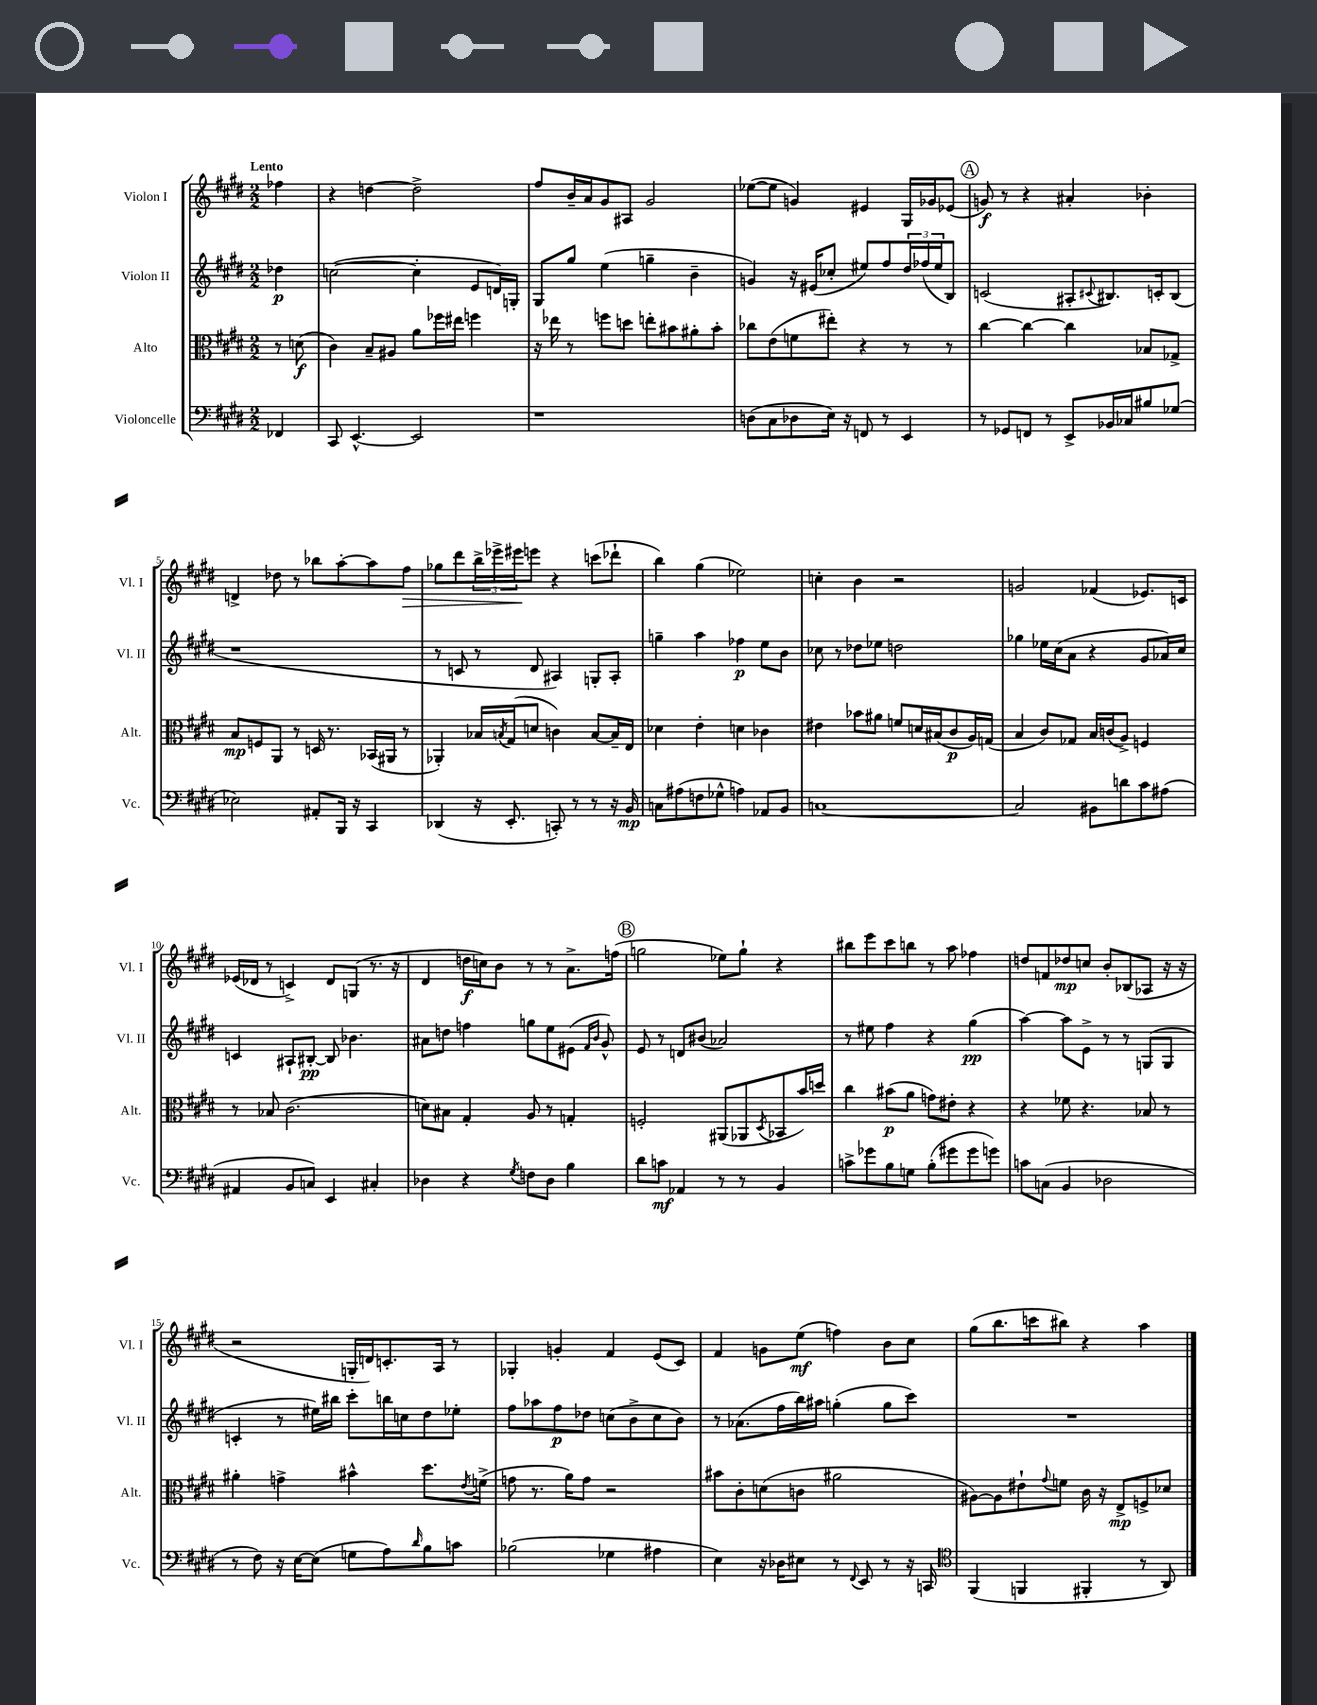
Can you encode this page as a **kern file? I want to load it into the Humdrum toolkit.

**kern	**kern	**kern	**kern
*staff4	*staff3	*staff2	*staff1
*clefF4	*clefC3	*clefG2	*clefG2
*k[f#c#g#d#]	*k[f#c#g#d#]	*k[f#c#g#d#]	*k[f#c#g#d#]
*M2/2	*M2/2	*M2/2	*M2/2
4FF-/	8r	4dd-\	4ff-\
.	(8d\	.	.
=	=	=	=
8CC#/	4c#\)	([2cc\	4r
[4.EE^^/	.	.	.
.	8B~/L	.	[4dd\
.	8A#/J	.	.
2EE/]	8a\L	4cc'\]	2dd^\]
.	16ff-\L	.	.
.	16ee#\JJ	.	.
.	4ff\	8e/L	.
.	.	16d/L)	.
.	.	16G'/JJ	.
=	=	=	=
1r	16r	8G#/L	8ff#/L
.	16ee-\	.	.
.	8r	8gg#/J	16b~/L
.	.	.	16a/J
.	8ff\L	(4ee\	8g#/
.	8dd\J	.	8A#/J
.	8ee'\L	4gg~\	2g#/
.	8b#\	.	.
.	8a#'\	4b~\	.
.	8b#'\J	.	.
=	=	=	=
(8D\L	8cc-\L	4g/)	([8ee-\L
8C#\	(8e\	.	8ee-\]J
8D-\	8f\	16r	4g/)
.	.	(16e#/LK	.
16E\Jk)	8ee#'\J)	8cc-'/J	.
16r	.	.	.
8FF/	4r	8ee#/L)	4e#/
8r	.	8ff#/	.
4EE/	8r	24dd#/L	16G#/LL
.	.	(24ff-/	.
.	.	.	16g-/J
.	.	24ee#/J	.
.	8r	8B/J)	(8e-/J
=	=	=	=
8r	[4cc#\	(2c/	8g/)
8GG-/L	.	.	8r
8FF/J	4cc#\_	.	4r
8r	.	.	.
8EE^/L	4cc#\]	8A#'/L	4a#'/
.	.	8qqc#/	.
16BB-/L	.	8.B#/)	.
16C-/J	.	.	.
8B#/	8B-/L	.	4b-'\
.	.	16c'/k	.
(8G-/J	8G-^/J	(8B#/J	.
=	=	=	=
2E-\)	8B/L	1r	4d^/
.	8F/	.	.
.	8AA/J	.	8dd-\
.	8r	.	8r
8AA#'/L	16D/	.	8bb-\L
.	8.r	.	.
16BBB/Jk	.	.	[8aa'\
16r	.	.	.
4CC#/	(16BB-/LL	.	8aa\]
.	16AA#/JJ	.	.
.	8r	.	8ff#\J
=	=	=	=
(4DD-/	4AA-'/)	8r	8gg-\L
.	.	8c/	8ddd#\
16r	16B-/LL	8r	24bb^\L
.	.	.	24eee-^\
.	8qB/	.	.
8.EE'/	(16G#/J	.	.
.	.	.	24eee#\J
.	8d/J	8d#/	8eee\J
8CC'/)	4c\)	4A#/)	4r
8r	.	.	.
8r	[8B/L	8G'/L	(8ccc\L
16r	16B~/]L	8A#'/J	8ddd-`\J
16BB/	16E/JJ	.	.
=	=	=	=
8C\L	4d-\	4gg~\	4bb\)
(8A#\	.	.	.
8F\	4e'\	4aa\	(4gg#\
8G-^^\J	.	.	.
4A\)	4d\	4ff-\	2ee-\)
8AA-/L	4c-\	8ee\L	.
8BB/J	.	8b\J	.
=	=	=	=
[1C	4e#\	8cc-\	4cc'\
.	.	8r	.
.	8b-\L	8dd-\L	4b\
.	8a#\J	8ee-\J	.
.	8f/L	2dd\	2r
.	16d/L	.	.
.	(16B#/J	.	.
.	8c#/	.	.
.	16A/L)	.	.
.	(16G/JJ	.	.
=	=	=	=
2C/]	4B/	4gg-\	2g/
.	8c#/L)	16ee-\LL	.
.	.	(16cc#\J	.
.	8G-/J	8a\J	.
8BB#\L	16B/LL	4r	(4f-/
.	(16c/J	.	.
8d\	8A^/J)	.	.
8c#\	4F/	8g#/L	8.e-/L)
(8A#\J	.	16a-/L)	.
.	.	16cc#/JJ	16c/Jk
=	=	=	=
4AA#/	8r	4c/	(16e-/LL
.	.	.	16d-/JJ
.	8B-/	.	8r
8BB/L	(2.c#\	8A#`/L	4c^/)
8C/J)	.	[8B#'/J	.
4EE/	.	8B#/]	8d-/L
.	.	4.b-\	(8G/J
4C#'/	.	.	8.r
.	.	.	16r
=	=	=	=
4D-\	8d\L)	8a#\L	4d#/
.	8B#\J	8dd\J	.
4r	4G#'/	4ff\	16dd\LL
.	.	.	16cc\J)
.	.	.	8b\J
8qG#/	.	.	.
8F\L	8A/	8gg\L	8r
8D-\J	8r	8ee\	8r
4B\	4G'/	(8e#\J	8.a^\L
.	.	16qqf#/LL	.
.	.	16qqb/JJ	.
.	.	8g#^^/)	.
.	.	.	(16ff\Jk
=	=	=	=
8d#\L	2F'/	8e/	2gg\
8c\J	.	8r	.
4AA-/	.	8d/L	.
.	.	(8b#/J	.
8r	(8AA#/L	2a-/)	8ee-\L)
8r	8AA-/	.	8gg`\J
.	8qD#/	.	.
4BB/	8BB-/	.	4r
.	16b/L)	.	.
.	16dd/JJ	.	.
=	=	=	=
8c^\L	4cc#\	8r	8bb#\L
8g-\	.	8ee#\	8eee\
8B\	(8b#\L	4ff#\	8ccc#\
8G\J	8a\J	.	8bb\J
(8B'\L	8g\L)	4r	8r
8g#\	8e#'\J	.	8aa\
8g#\	4r	(4gg#\	4ff-\
8g\J)	.	.	.
=	=	=	=
8c\L	4r	[4aa\)	8dd/L
(8C\J	.	.	8f/
4BB/	8f-\	8aa\]L	8dd-/
.	4.r	8e^\J	8cc/J
2D-\	.	8r	8b'/L
.	.	8r	(8B-/
.	8B-/	(8G/L	8A-/J
.	8r	8G/J	16r
.	.	.	16r
=	=	=	=
8r	4a#'\	4c'/	2r
8F#\)	.	.	.
16r	4g^\	8r	.
[16E\LK	.	.	.
(8E\]J	.	16ee#\LL)	.
.	.	16bb#\JJ	.
8G\L	4b#^^\	8ccc#'\L	16G'/LL
.	.	.	16d/J)
8A\)	.	16bb\L	8.c'/
.	.	16cc\J	.
16qqd#/	.	.	.
8B\	8.dd#\L	8dd#\	.
.	.	.	16A/Jk
8c\J	.	8ee-'\J	8r
.	8qe/	.	.
.	(16f^\Jk	.	.
=	=	=	=
(2B-\	8g\	8ff#\L	4G-'/
.	8.r	8aa-\	.
.	.	8ff#\	4g'/
.	16a\LK)	.	.
.	8g\J	8dd-\J	.
4G-\	2r	(8cc\L	4f#/
.	.	8b^\	.
4A#\	.	8cc\	(8e/L
.	.	8b\J)	8c#/J)
=	=	=	=
4E\)	8b#\L	8r	4f#/
.	8c#'\	(8.a-\L	.
16r	(8d\	.	8g\L
16D-\LK	.	16ff#\L	.
8E#\J	8c\J	16bb\)	(8ee\J
.	.	16aa#\JJ	.
8r	2a#\	(4gg'\	4ff\)
8qqFF#/	.	.	.
8EE/	.	.	.
8r	.	8gg\L	8b\L
16r	.	8ccc#\J)	8cc#\J
16CC/	.	.	.
=	=	=	=
*clefC4	*	*	*
(4FF#/	[8A#\L)	1r	(8gg#\L
.	8A#\]	.	8.bb\
4FF/	8e#`\	.	.
.	.	.	16ccc\k
.	8qqg#/	.	.
.	8f\J	.	8bb#\J)
4FF#'/	16c#\	.	4r
.	16r	.	.
.	8E^/L	.	.
8r	8F^/	.	4aa\
8AA/)	8d-/J	.	.
==	==	==	==
*-	*-	*-	*-
